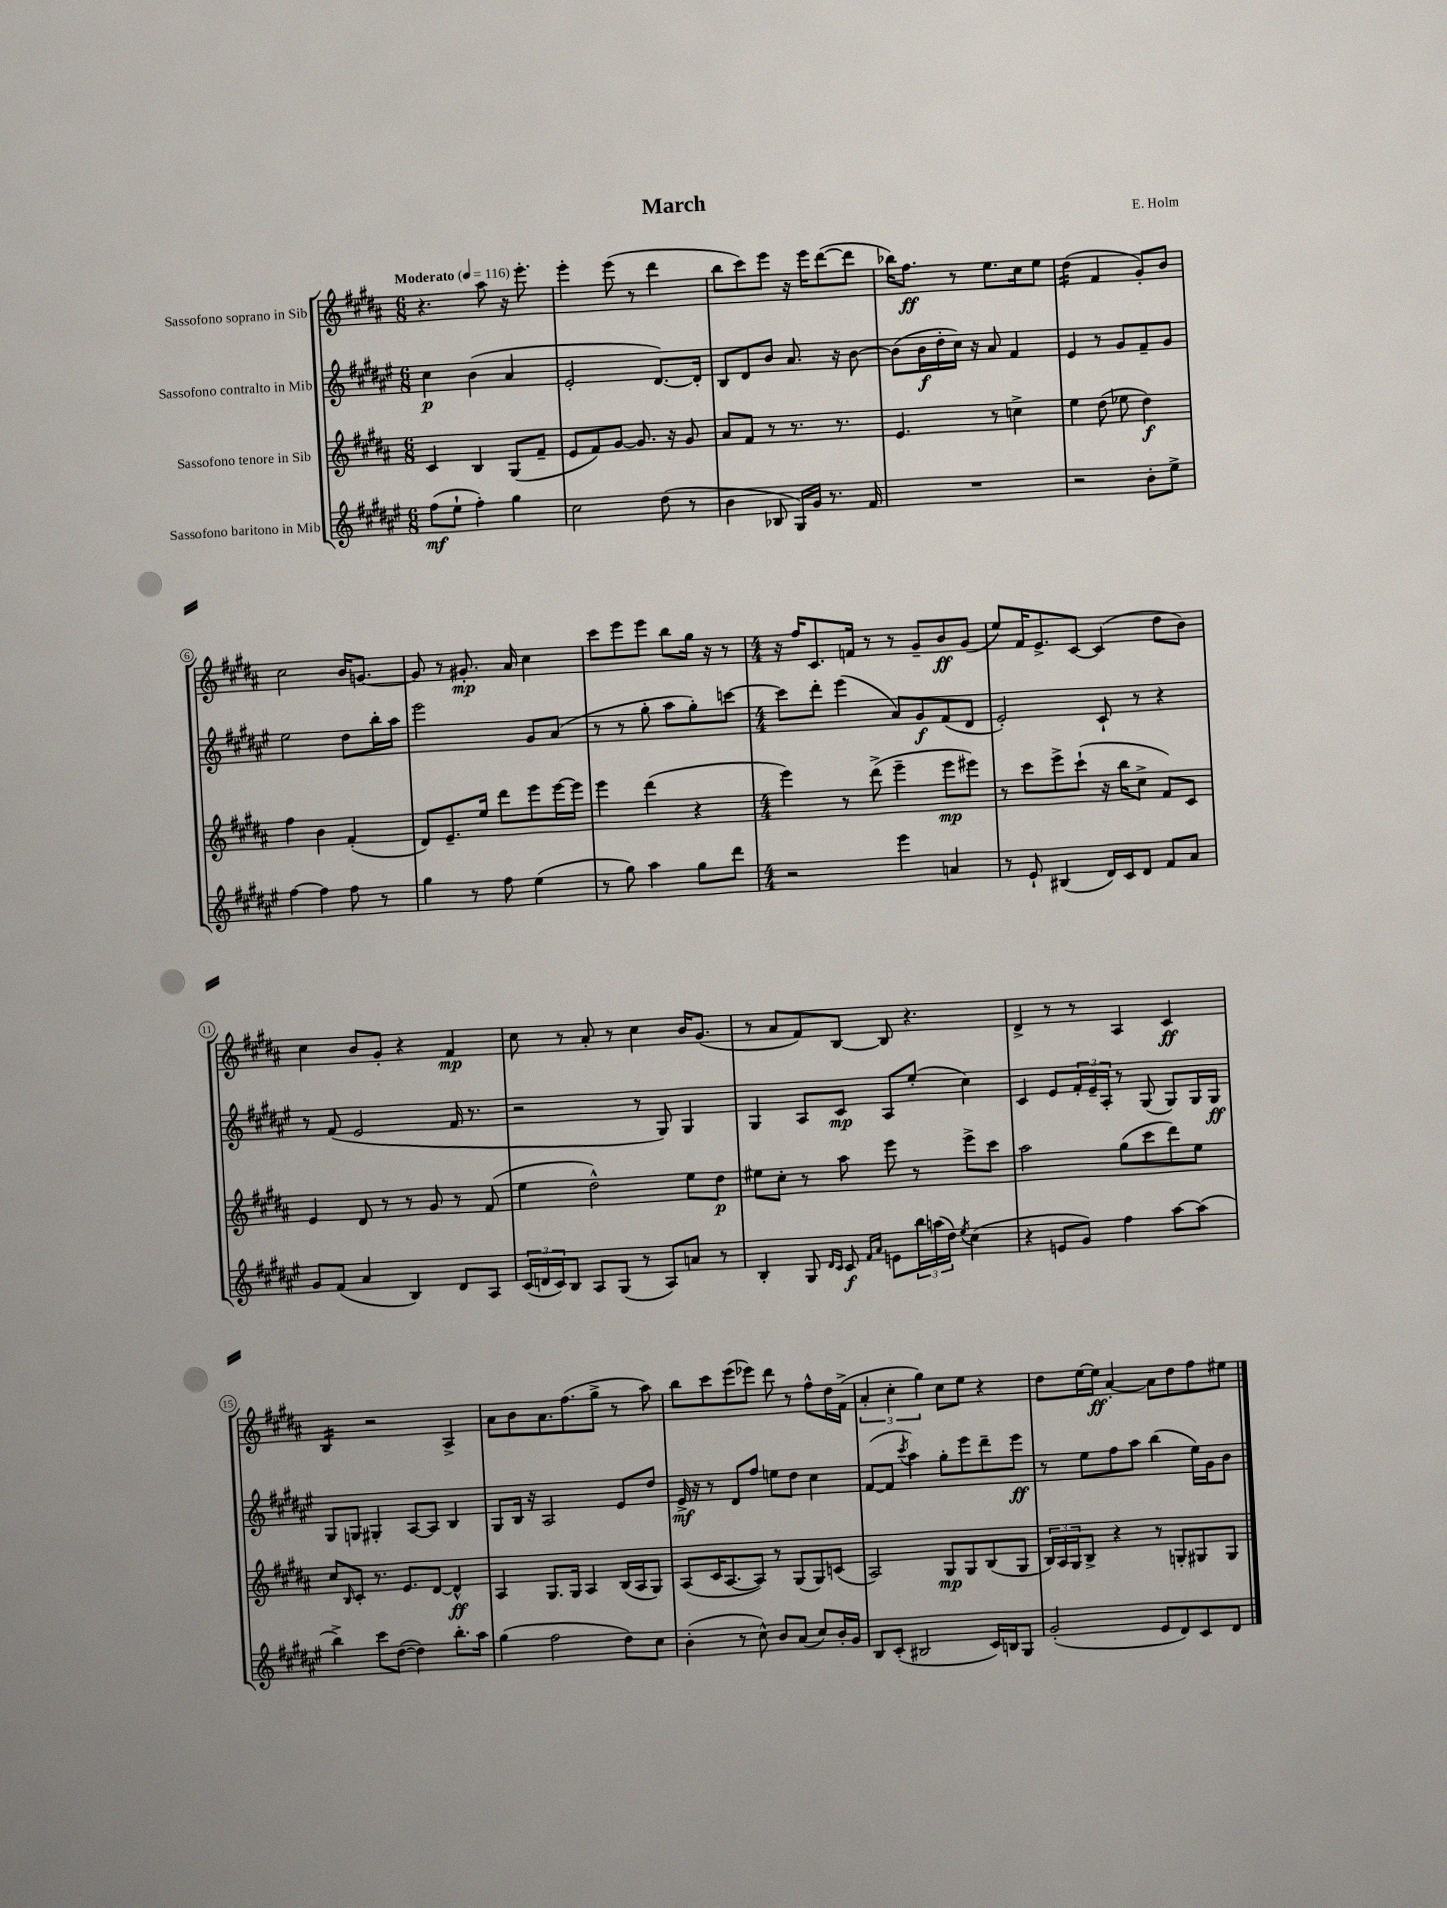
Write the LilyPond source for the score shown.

\header { title = "March" composer = "E. Holm" }
<<
\new StaffGroup <<
\new Staff = "s0" \with { instrumentName = "Sassofono soprano in Sib" } {
    \clef treble \key b \major \numericTimeSignature \time 6/8 \tempo "Moderato" 4 = 116
    r4. ais''8 r16 e'''8.-. |
    e'''4-. e'''8( r8 dis'''4 |
    b''8 cis'''8) e'''8 r16 e'''16 dis'''8~( dis'''8 |
    bes''16) fis''8.\ff r8 e''8. cis''16 e''8 |
    dis''4:16( fis'4 gis'8-.) b'8 |
    cis''2 b'16 g'8.~ |
    g'8 r8 gis'8.-.\mp ais'16 cis''4 |
    cis'''8 e'''8 e'''8 b''8 gis''16 r16 r8 |
    \numericTimeSignature \time 4/4 r16 fis''16 cis'8. f'16 r8 r8 gis'8-- b'8\ff gis'8( |
    e''8) fis'16 e'8.-> cis'8~ cis'4( dis''8 b'8) |
    cis''4 b'8 gis'8-. r4 fis'4\mp |
    cis''8 r8 ais'8-. r8 cis''4 b'16 gis'8.( |
    r8 ais'8 fis'8) b8~ b8 r4. |
    dis'4-> r8 r8 ais4 cis'4\ff |
    b4:16 r2 ais4-> |
    ais'8 b'8 ais'8. fis''8.( gis''8-> r8 ais''8) |
    b''8 cis'''8 e'''8( ees'''8) dis'''8 r8 fis''8-^ dis''16 fis'16->( |
    \tuplet 3/2 { ais'4-. cis''4-. gis''4) } cis''8 e''8 r4 |
    dis''8 e''16~ e''16\ff ais'4~-. ais'8 dis''8 fis''8 eis''8 \bar "|." |
}
\new Staff = "s1" \with { instrumentName = "Sassofono contralto in Mib" } {
    \clef treble \key fis \major \numericTimeSignature \time 6/8
    cis''4\p b'4( ais'4 |
    eis'2-. dis'8.~) dis'16-. |
    b8 dis'8 b'8 ais'8. r16 b'8~ |
    b'8( b'16\f dis''16-. cis''16) r16 ais'8 fis'4 |
    eis'4 r8 gis'8 fis'8-- gis'8 |
    eis''2 dis''8 b''16-. ais''16 |
    eis'''2 gis'8 ais'8( |
    r8 r8 gis''8-. ais''8 gis''8-.) c'''8~ |
    \numericTimeSignature \time 4/4 c'''8 dis'''8-. eis'''4( ais'8) gis'8\f fis'8( dis'8 |
    eis'2-.) cis'8-! r8 r4 |
    r8 fis'8( eis'2 fis'16 r8. |
    r2 r8 gis8) gis4 |
    gis4 ais8 cis'8\mp ais8 eis''8-.( cis''4) |
    cis'4 eis'8 \tuplet 3/2 { fis'16-. eis'16-- ais16-. } r8 gis8( gis8) gis16 gis16\ff |
    gis8 g8 gis4-. ais8~ ais8 b4 |
    gis8 b16 r16 ais2 eis'8 dis''8 |
    eis'16->\mf r16 r8 dis'8 fis''8 e''8 dis''8 cis''4 |
    fis'8~( fis'8 \acciaccatura { cis'''8 } ais''4) gis''8-. eis'''8 dis'''8-- eis'''8\ff |
    r8 eis''8 fis''8 ais''8 b''4( eis''16) gis'16 b'8 \bar "|." |
}
\new Staff = "s2" \with { instrumentName = "Sassofono tenore in Sib" } {
    \clef treble \key b \major \numericTimeSignature \time 6/8
    cis'4 b4 gis8( fis'8-- |
    e'8 fis'8) gis'8~ gis'8. r16 gis'8 |
    ais'8 fis'8 r8 r8. r8. |
    e'4. r8 c''4-> |
    e''4 dis''8( ees''8 dis''4\f) |
    fis''4 b'4 fis'4-.( |
    dis'8) e'8.-- e''16 dis'''8 e'''8 e'''16~ e'''16 |
    e'''4 dis'''4( r4 |
    \numericTimeSignature \time 4/4 e'''4) r8 dis'''8->( e'''4-- e'''8\mp eis'''8) |
    r8 cis'''8 e'''8-> cis'''8-!( r16 b''16 cis''8-> fis'8) cis'8 |
    e'4 dis'8 r8 r8 gis'8 r8 fis'8( |
    e''4 dis''2-^) e''8 dis''8\p |
    eis''8 cis''8-. r8 ais''8 e'''8 r8 e'''8-> cis'''8 |
    ais''2 gis''8( cis'''8 dis'''8) e''8 |
    cis''8 \grace { b16 } cis'8-. r8. e'8. dis'8~ dis'4-^\ff |
    ais4 gis8. gis16 ais4 b16( ais16 gis8) |
    ais8( cis'16 ais8.~ ais8) r8 gis8( gis8) c'8( |
    ais2) gis8\mp gis8 b8( gis8 |
    \tuplet 3/2 { b16) ais16 gis16 } b8-> r4 r8 g8-. gis8 gis8 \bar "|." |
}
\new Staff = "s3" \with { instrumentName = "Sassofono baritono in Mib" } {
    \clef treble \key fis \major \numericTimeSignature \time 6/8
    fis''8\mf( eis''8-! fis''4-.) gis''4 |
    cis''2 dis''8( r8 |
    b'4 bes8 gis16) gis'16 r8. fis'16 |
    R2. |
    r2 b'8-. eis''8-> |
    fis''4~ fis''4 fis''8 r8 |
    gis''4 r8 fis''8 eis''4( |
    r8 gis''8) ais''4 gis''8 dis'''8 |
    \numericTimeSignature \time 4/4 r2 eis'''4 a'4 |
    r8 eis'8-! bis4( dis'16) cis'16 dis'8 fis'8 ais'8 |
    gis'8 fis'8( ais'4 b4) dis'8 ais8 |
    \tuplet 3/2 { cis'16( d'16 cis'16) } b8 ais8 gis8( r8 ais8) a'8 r8 |
    b4-. gis8 \grace { dis'16 cis'16 } cis'8\f \grace { fis'16 ais'16 } e'8 \tuplet 3/2 { b''16 a''16( dis''16) } \acciaccatura { eis''8 } cis''4( |
    r4 e'8 gis'8) fis''4 ais''8~ ais''8( |
    b''4->) cis'''8 dis''8~( dis''4) b''8.-. ais''16 |
    gis''4( fis''2 dis''8) cis''8 |
    b'4-.( r8 cis''8-^) b'8 ais'8( cis''8) b'16-. gis'16 |
    b8 cis'8-.( bis2 cis'16) b16 gis8 |
    gis'2-.( eis'8 dis'8) cis'8 dis'8 \bar "|." |
}
>>
>>
\layout { \context { \Score \override BarNumber.stencil = #(make-stencil-circler 0.1 0.3 ly:text-interface::print) } }
